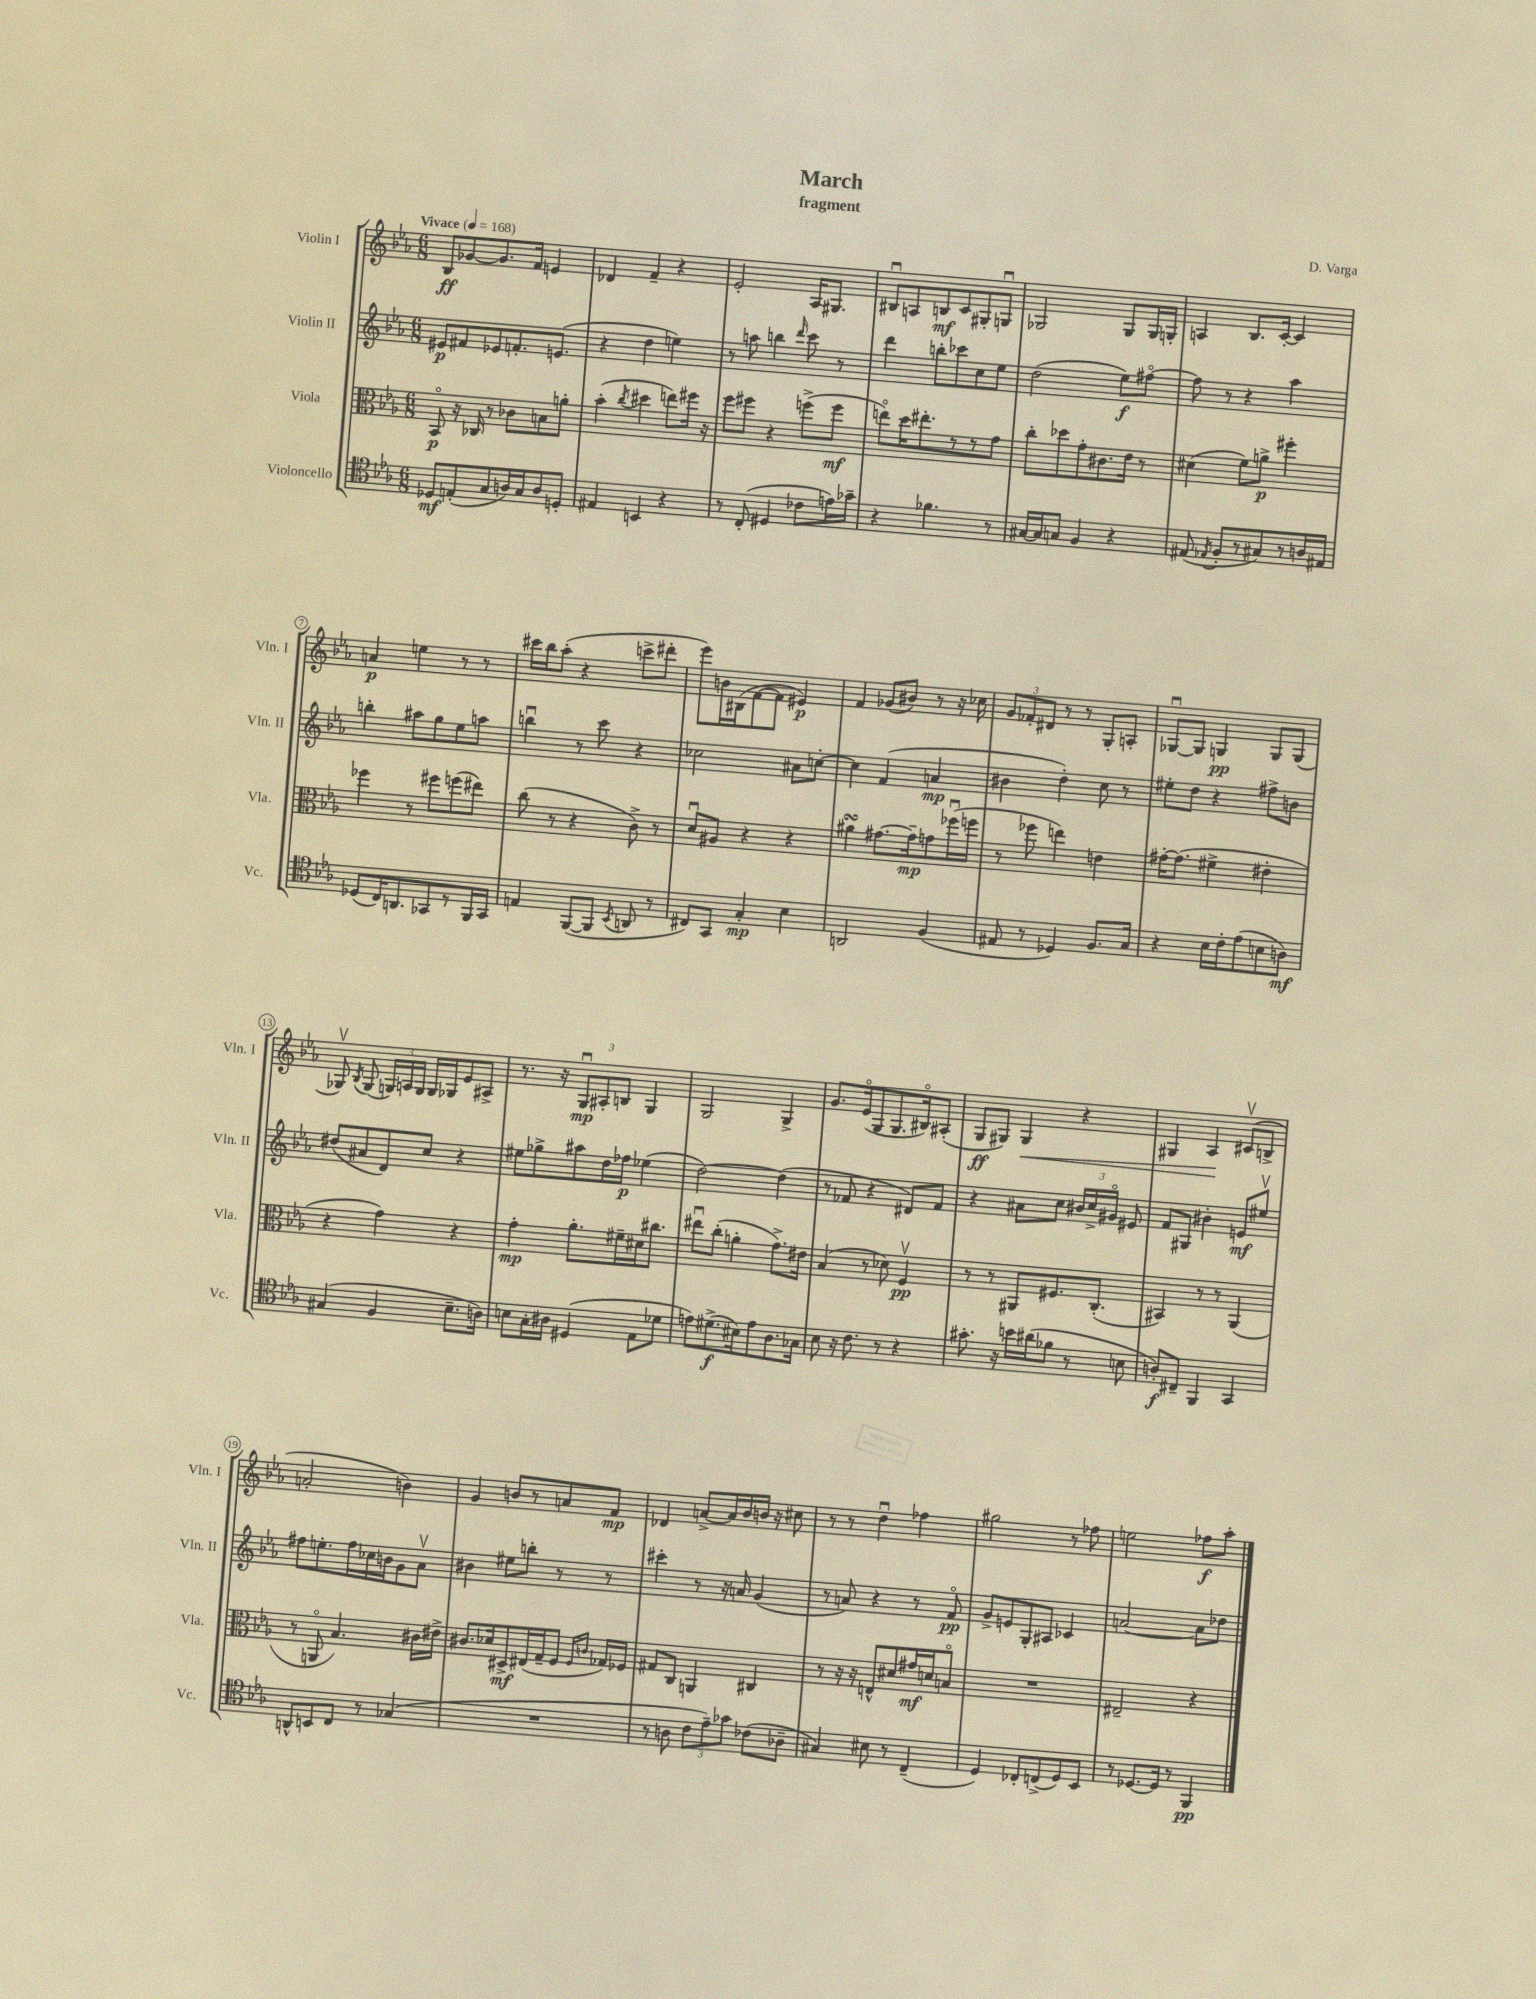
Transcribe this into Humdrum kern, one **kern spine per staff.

**kern	**kern	**kern	**kern
*staff4	*staff3	*staff2	*staff1
*clefC4	*clefC3	*clefG2	*clefG2
*k[b-e-a-]	*k[b-e-a-]	*k[b-e-a-]	*k[b-e-a-]
*M6/8	*M6/8	*M6/8	*M6/8
*MM168	*MM168	*MM168	*MM168
8D-	8BB-o	8e#	8B-
(8E'	16r	8f#	[8g-
.	16C-	.	.
8G	8r	8e-	8.g-]
16A)	8c-	8.f'	.
16G	.	.	16f
8A	8B	.	4e
.	.	(8.e	.
8D'	8a'	.	.
=	=	=	=
4E#	(4b-'	4r	4d-
.	8qcc	.	.
4BB	4dd#	4dd	4f~
4r	8ee)	4ee)	4r
.	16ff#	.	.
.	16r	.	.
=	=	=	=
8r	8ff	8r	2e-'
(8C'	8ff#	8aa	.
4D#	4r	4bb	.
.	.	16qqddd	.
8c-	(8ff^	8ccc	16A-
.	.	.	8.G#
16e)	8ff	8r	.
16g-~	.	.	.
=	=	=	=
4r	8eeo)	4ddd	8B#u
.	16dd	.	8A
.	8.ee#'	.	.
4.f-	.	8bb'	8B
.	8r	8ccc-	8c
.	8r	8cc	8G#'
8r	8g	8ee-	8Gu
=	=	=	=
[16G#	8cc'	(2dd	2G-
16G#]	.	.	.
8G	8dd-	.	.
4F	8g'	.	.
.	8.c#	.	.
4r	.	8ee-)	8G-
.	16e-	.	.
.	8r	[8ff#o	16G-
.	.	.	16G'
=	=	=	=
(8E#	(4d#	8ff#]	4A
8qE-	.	.	.
8F'	.	8r	.
8r	8f)	4r	8.B-
8G#)	8a^	.	.
.	.	.	[16c'
8r	4ff#'	4aa-	4c]
16A	.	.	.
16E#	.	.	.
=	=	=	=
(8D-	4ff-	4bb'	4a
16C)	.	.	.
8.AA	.	.	.
.	8r	8aa#	4ee
8GG-	8ff#	8gg	.
8r	(8ff	8ee-	8r
16FF	8ee#)	8aa	8r
16GG-	.	.	.
=	=	=	=
4E	(8cc	4bbu	16ccc#
.	.	.	16bb-
.	8r	.	(8aa-'
([8FF	4r	8r	4r
8FF]	.	8ccc	.
8qBB-	.	.	.
8AA	8c^)	4r	8ccc^
8r	8r	.	8ddd#'
=	=	=	=
8C#)	8du	2cc-	8eee-)
8GG	8A#	.	16b
.	.	.	(16B#
4G'	4r	.	[8f
.	.	.	8f]
4B-	4r	8a#	4e#)
.	.	[8cc'	.
=	=	=	=
2AA	4a#	4cc]	4f
.	[8.g#	(4f	(8g-
.	.	.	8b#)
.	16g#~]	.	.
(4F	8g	4a	8r
.	(16ff-u	.	16r
.	16ff	.	16cc-
=	=	=	=
8E#	8r	4b#	12g
.	.	.	12f-'
8r	8ff-	.	.
.	.	.	12d#
4D-)	4ee)	4dd')	8r
.	.	.	8r
8.F	4e	8cc	8G'
.	.	8r	8A'
16G	.	.	.
=	=	=	=
4r	[16g#'	8ee#'	[8G-u
.	(8.g#]	.	.
.	.	8dd	8G-]
16B-	4f#^	4r	4G
16c'	.	.	.
(8e-	.	.	.
8B	4e#'	8ff#^	8G
8A)	.	8b	(8G
=	=	=	=
(4G#	4r	(8dd#	8G-v)
.	.	.	8qB-
.	.	8a#	(8G-
4F	4g)	8d)	24G)
.	.	.	24A
.	.	.	24G
.	.	8cc	16G
.	.	.	16G-
8.B-~	4r	4r	8e-
.	.	.	8A#^
16A)	.	.	.
=	=	=	=
8B	4g'	8ee#	8.r
16G'	.	8gg-^	.
16A#	.	.	16r
(4D#	8.a-'	8aa#	12Gu
.	.	.	12A#'
.	.	16dd	.
.	.	.	12B
.	16f#~	16ff-	.
8E-	16d#	(4ee-	4G
.	8.cc#	.	.
8d-	.	.	.
=	=	=	=
8e)	8ee#u	[2dd)	2G
(8.d#^	(8cc'	.	.
.	4a'	.	.
16B#)	.	.	.
8e	.	.	.
8.A-	8.g^)	(4dd]	4G^
16G-	16e#	.	.
=	=	=	=
8B-	(4B-	8r	8.g
16r	.	8f-	.
8.c	.	.	(16e-o
.	8r	4r	8G
8r	8d-)	.	8.G
4r	4Fv	8d#)	.
.	.	.	16B#o)
.	.	8f-	(8A#'
=	=	=	=
8.g#'	8r	4r	8G
.	8r	.	8G#)
16r	.	.	.
16b	8AA#	8a#	4G#
(16a#	.	.	.
8f-	8.F#	8cc	.
8r	.	24b#	4r
.	.	24cc^	.
.	(8.C'	.	.
.	.	24g#o	.
8B	.	8e#	.
=	=	=	=
8A')	4BB#)	8f	4G#
8C#~	.	8G#	.
4FF	8r	4b#'	4A-
.	8r	.	.
4GG	(4AA-	8e	(8c#v
.	.	8ee#v	8B^
=	=	=	=
8AA^^	8r	8ff#	2a'
8BB	8AAo	8.ee'	.
8C	4.B-)	.	.
.	.	16ff#	.
8r	.	16cc-	.
.	.	16b	.
(4G-	.	8g	4b)
.	16c#	8a-v	.
.	16e#^	.	.
=	=	=	=
2.r	8.c#	4b#	4g
.	16d-	.	.
.	8D#^	8ee#	8b
.	(16E#	8bb'	8r
.	16G~	.	.
.	8F	8r	8a
.	16qqF	.	.
.	16qqc	.	.
.	16G-)	8r	8f
.	16F-	.	.
=	=	=	=
8r	8G#	4ccc#'	4d-
8A	8C	.	.
12c	4AA	8r	[8a^
12e-~)	.	.	.
.	.	16r	16a]
12g-	.	.	.
.	.	16a	16b-
(8c-	4C#	(4g	16b
.	.	.	16r
8A-~	.	.	8cc#
=	=	=	=
4G#)	8r	8r	8r
.	16r	8a)	8r
.	16r	.	.
8B#	8E^^	4r	4ddu
8r	8d#	.	.
(4C~	16g#	8r	4ff-
.	16d	.	.
.	8Bo	8fo	.
=	=	=	=
4D)	2.r	8g^	2gg#
.	.	8e	.
8C-'	.	8G'	.
(8C^	.	8A#	.
8D)	.	4c-	8r
8BB-	.	.	8ff-
=	=	=	=
8r	2E#~	[2a	2ee
[8.D-	.	.	.
16D-]	.	.	.
8r	.	.	.
4FF	4r	8a]	8ff-
.	.	8dd-	8aa-'
==	==	==	==
*-	*-	*-	*-
